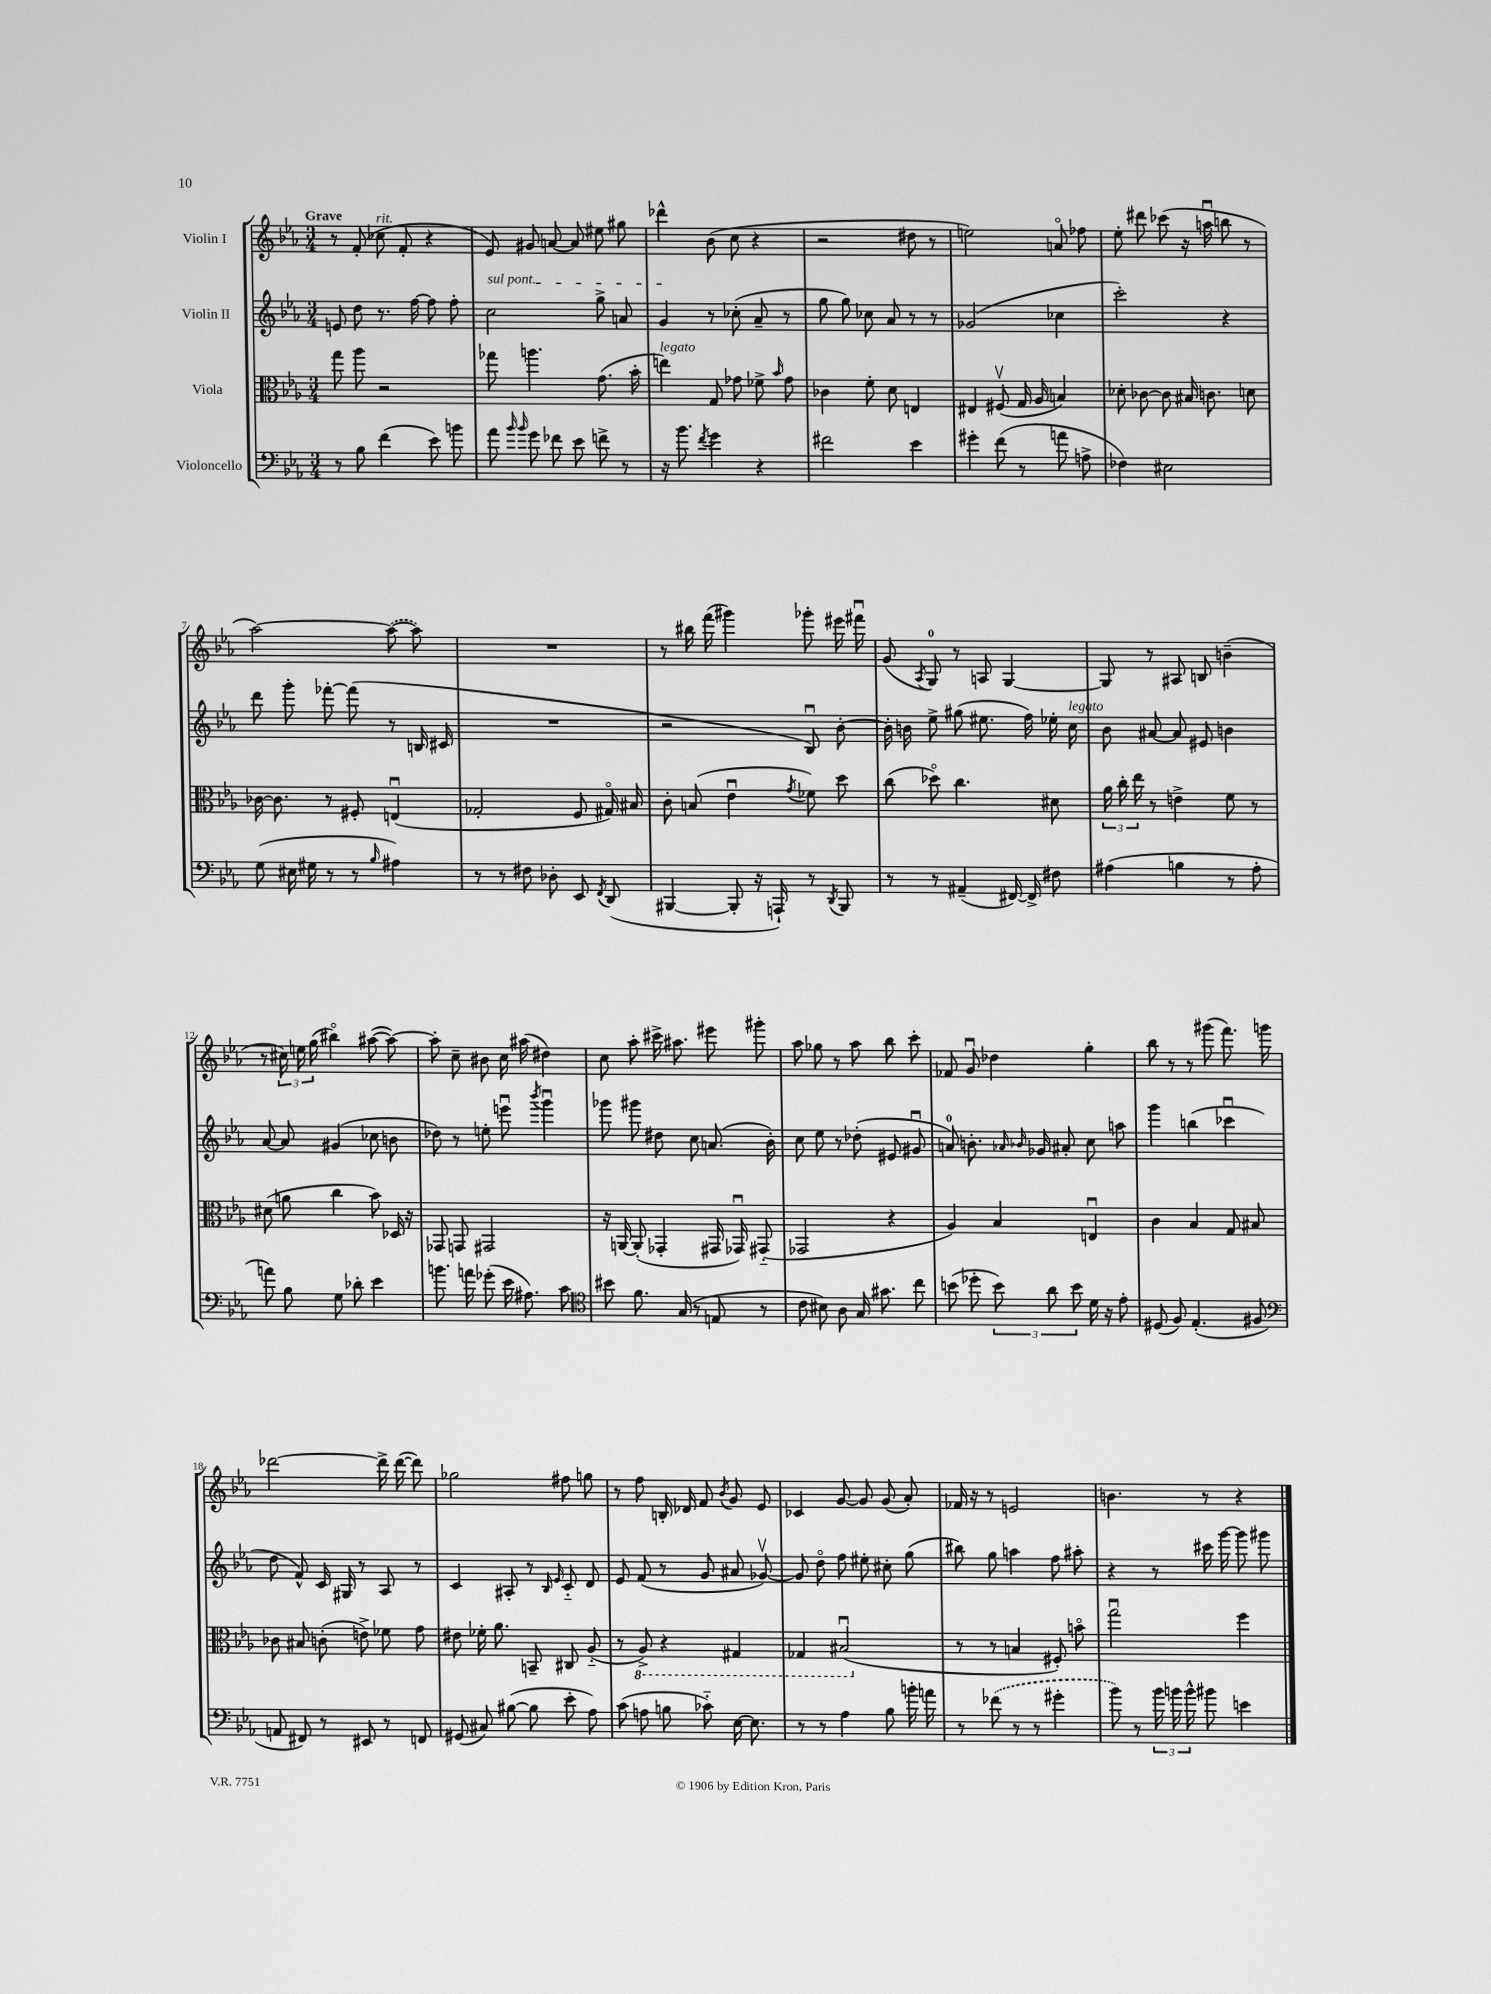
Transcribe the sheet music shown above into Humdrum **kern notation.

**kern	**kern	**kern	**kern
*part4	*part3	*part2	*part1
*staff4	*staff3	*staff2	*staff1
*I"Violoncello	*I"Viola	*I"Violin II	*I"Violin I
*clefF4	*clefC3	*clefG2	*clefG2
*k[b-e-a-]	*k[b-e-a-]	*k[b-e-a-]	*k[b-e-a-]
*M3/4	*M3/4	*M3/4	*M3/4
=1	=1	=1	=1
!	!	!	!LO:TX:a:B:t=Grave
8r	8gg\	8en/	8r
8B-\	8aa-\	8dd\	(8f'/
!	!	!	!LO:TX:a:i:t=rit.
(4f\	2r	8.r	8cc-X\
.	.	.	8f'/
.	.	[16ff\	.
8e-\)	.	8ff\]	4r
8bn\	.	8ff'\	.
=2	=2	=2	=2
!	!	!LO:TX:a:i:t=sul pont.	!
8a-\	8gg-X\	2cc\	8e-/)
16qqb-/	.	.	.
16qqb-/	.	.	.
8g\	4.aan\	.	8g#X/
8f-X\	.	.	[8an/
8e-\	.	.	8a/]
8fn^\	(8.g\	8gg^\	8ee#X\
8r	.	8an/	8gg#X\
.	16b-'\	.	.
=3	=3	=3	=3
!	!LO:TX:a:i:t=legato	!	!
16r	4een\)	4g/	4ddd-X^^\
8.b-\	.	.	.
8qf/	.	.	.
4g\	8G/	8r	(8b-\
.	8g-X\	(8cc-X'\	8cc\
4r	8f-X^\	8a-~/	4r
.	16qqb-/	.	.
.	8g-\	8r	.
=4	=4	=4	=4
2f#X\	4c-X\	8gg\	2r
.	.	8gg\)	.
.	8f'\	8cc-X\	.
.	8d\	8a-/	.
4e-\	4En/	8r	8dd#X\
.	.	8r	8r
=5	=5	=5	=5
4g#X'\	4E#X/	(2g-X/	2een\)
(8f\	(8F#Xv/	.	.
8r	16G/	.	.
.	16A-/	.	.
8an\	4Bn/)	4cc-X\	8an/
8An^\	.	.	8ff-X\
=6	=6	=6	=6
4F-X\)	8d-X'\	2ccc'\)	8ee-'\
.	[8c-X\	.	8ddd#X\
2E#X\	8c-\]	.	(8ccc-X\
.	16B#X/	.	16r
.	8.cn\	.	16aanu\
.	.	4r	8bbn\
.	8dn\	.	8r
!!LO:LB:g=z
=7	=7	=7	=7
(8G\	[16c-X\	8ddd\	[2aa-\)
.	8.c-\]	.	.
16E#X\	.	8ggg'\	.
16G#X\	.	.	.
8r	8r	[8fff-X'\	.
8r	8F#X'/	(8fff-\]	.
16qqB-/	.	.	.
4A#X\)	(4Enu/	8r	(8aa-\_
.	.	16Bn/	8aa-\])
.	.	16c#X/	.
=8	=8	=8	=8
8r	2G-X'/	2.r	2.r
8r	.	.	.
8F#X\	.	.	.
8D-X'\	.	.	.
8EE-/	8F/	.	.
8qFF/	.	.	.
(8DD/	16G#X/)	.	.
.	16B#X/	.	.
=9	=9	=9	=9
[4BBB#X/	8c'\	2r	8r
.	(8Bn/	.	16bb#X\
.	.	.	(16fff\
8BBB#'/]	4e-u\	.	4ggg#X\)
16r	.	.	.
16AAAn`/)	.	.	.
.	8qg/	.	.
8r	8f-X\)	8B-u/)	8ggg-X'\
8qDD/	.	.	.
8BBB#/	8dd\	[8b-'\	16eee#X\
.	.	.	16fff#Xu\
=10	=10	=10	=10
8r	(8cc\	16b-'\]	(8g/
.	.	16bn\	.
.	.	.	8qA-/
8r	8dd-X\)	8ee-^\	8G/)
(4AA#X~/	4.cc\	(8gg#X\	8r
.	.	8.ee#X\	8An/
[16FF#X/)	.	.	[4G/
16FF#^/]	.	16ff\)	.
8F#X\	8d#X\	16ee-X'\	.
!	!	!LO:TX:a:i:t=legato	!
.	.	16cc\	.
=11	=11	=11	=11
(4A#X\	24a-\	8b-\	8G/]
.	24cc'\	.	.
.	24ee-\	.	.
.	8r	[8a#X/	8r
4Bn\	4en^\	8a#/]	8A#X/
.	.	8e#X/	8Bn/
8r	8f\	4bn\	(4bn~\
8A#'\	8r	.	.
!!LO:LB:g=z
=12	=12	=12	=12
8an\)	(8d#X\	[8a-/	8r
8B-\	8an\	8a-/]	24cc#X\)
.	.	.	24een\
.	.	.	(24gg\
8G\	4cc\	(4g#X/	4bb#X\)
8d-X'\	.	.	.
4e-\	8b-\)	8cc-X\	([8aa#X\
.	16D-X/	8bn\	8aa#\_)
.	16r	.	.
=13	=13	=13	=13
8.bn\	8GG-X/	8dd-X\)	8aa#'\]
.	8GGn/	8r	8cc~\
16an\	.	.	.
(8g-X'\	2GG#X/	8een'\	8b#X\
16e-\	.	8eeenu\	16cc\
8.A#X\)	.	.	(16aa#X\
.	.	8qbbb-/	.
.	.	4gggu\	4dd#X\)
8c\	.	.	.
=14	=14	=14	=14
*clefC4	*	*	*
8b#X\	16r	8ggg-X\	8cc\
.	[16AAn/	.	.
8.f\	(8AA'/]	8ggg#X\	8aa-'\
.	4GG-X'/	8dd#X\	16ccc#X^\
(16G/	.	.	8.aa#X\
8r	.	8cc\	.
8En/	16GG#X/	(8.an/	8eee#X\
.	16GG-Xu/)	.	.
8r	(8GG#X/	.	8ggg#X'\
.	.	16b-'\)	.
=15	=15	=15	=15
8c\	2GG-X/	8cc\	8aa-\
8B#X\)	.	8ee-\	8gg-X\
8A-\	.	8r	8r
16G/	.	(8dd-X'\	8aa-\
8.g#X\	.	.	.
.	4r	8e#X/	8bb-\
8cc\	.	8g#Xu/	8ccc'\
=16	=16	=16	=16
(8bn\	4A-/)	8an/)	8f-X/
8dd-X'\	.	8.bn'\	8gu/
12b\)	4B-/	.	4dd-X\
.	.	16qqa-X/	.
.	.	16qqb-X/	.
.	.	16g-X/	.
12a-\	.	.	.
.	.	8a#X'/	.
12b\	.	.	.
16d\	4Enu/	8cc\	4gg'\
16r	.	.	.
8e-'\	.	8aan\	.
=17	=17	=17	=17
(8D#X/	4c\	4ggg\	8bb-\
8F/)	.	.	8r
(4.E-'/	4B-/	(4bbn\	8r
.	.	.	(8ggg#X\
.	8G/	4ccc-Xu\	8.fff\)
8F#X/	8B#X/	.	.
.	.	.	16gggn\
!!LO:LB:g=z
=18	=18	=18	=18
*clefF4	*	*	*
8AAn/	8c-X\	8dd\	[2ddd-X\
8FF#X/)	8B#X/	8f^^/)	.
8r	(8cn'\	16c/	.
.	.	16G#X/	.
8EE#X/	8en^\)	8r	.
8r	8f-X\	8A-/	16ddd-^\]
.	.	.	([16ddd-\
8FFn/	8g\	8r	8ddd-\])
=19	=19	=19	=19
(8GG#X/	8e#X\	4c/	2gg-X\
8C#X/)	16f-X'\	.	.
.	8.a-\	.	.
([8B#X\	.	8A#X'/	.
8B#\]	8BBn~/	8r	.
.	.	16qqB-/	.
.	.	16qqe-/	.
8e-'\	8C#X/	8c/	8ff#X\
8A-\)	(8A-/	8d/	8ggn\
=20	=20	=20	=20
(8c\	8r	8e-/	8r
*	*8ba	*	*
8An\	8AA-^/)	(8f/	8ff\
8Bn\	4r	8r	16Bn'/
.	.	.	16d-X/
8c-X\)	.	8g/	8f/
.	.	.	8qb-/
[16E-\	4GG#X/	8a#X/	8g/
8.E-\]	.	.	.
.	.	[8g-Xv/)	8e-/
=21	=21	=21	=21
8r	4GG-X/	8g-/]	4c-X/
8r	.	8dd\	.
4A-\	(2BB#Xu/	8ff\	[8g/
.	.	8ee#X'\	8g/]
8B-\	.	8cc#X'\	(8g/
16bn'\	.	(8gg\	8a-'/)
16an\	.	.	.
=22	=22	=22	=22
*	*X8ba	*	*
8r	8r	8bb#X\)	16f-X/
.	.	.	16r
(8f-X\	8r	8gg\	8r
8r	4Bn/	4aan\	2en/
8r	.	.	.
4g#X'\	8F#X'/)	8ff\	.
.	8bn\	8aa#X'\	.
=23	=23	=23	=23
8b-\)	2ggu\	4r	4.bn\
8r	.	.	.
24b-\	.	8r	.
24bn\	.	.	.
24b^^\	.	.	.
8b#X\	.	16ccc#X\	8r
.	.	[16ggg\	.
4en\	4ff\	8ggg\]	4r
.	.	8ggg#X\	.
==	==	==	==
*-	*-	*-	*-
